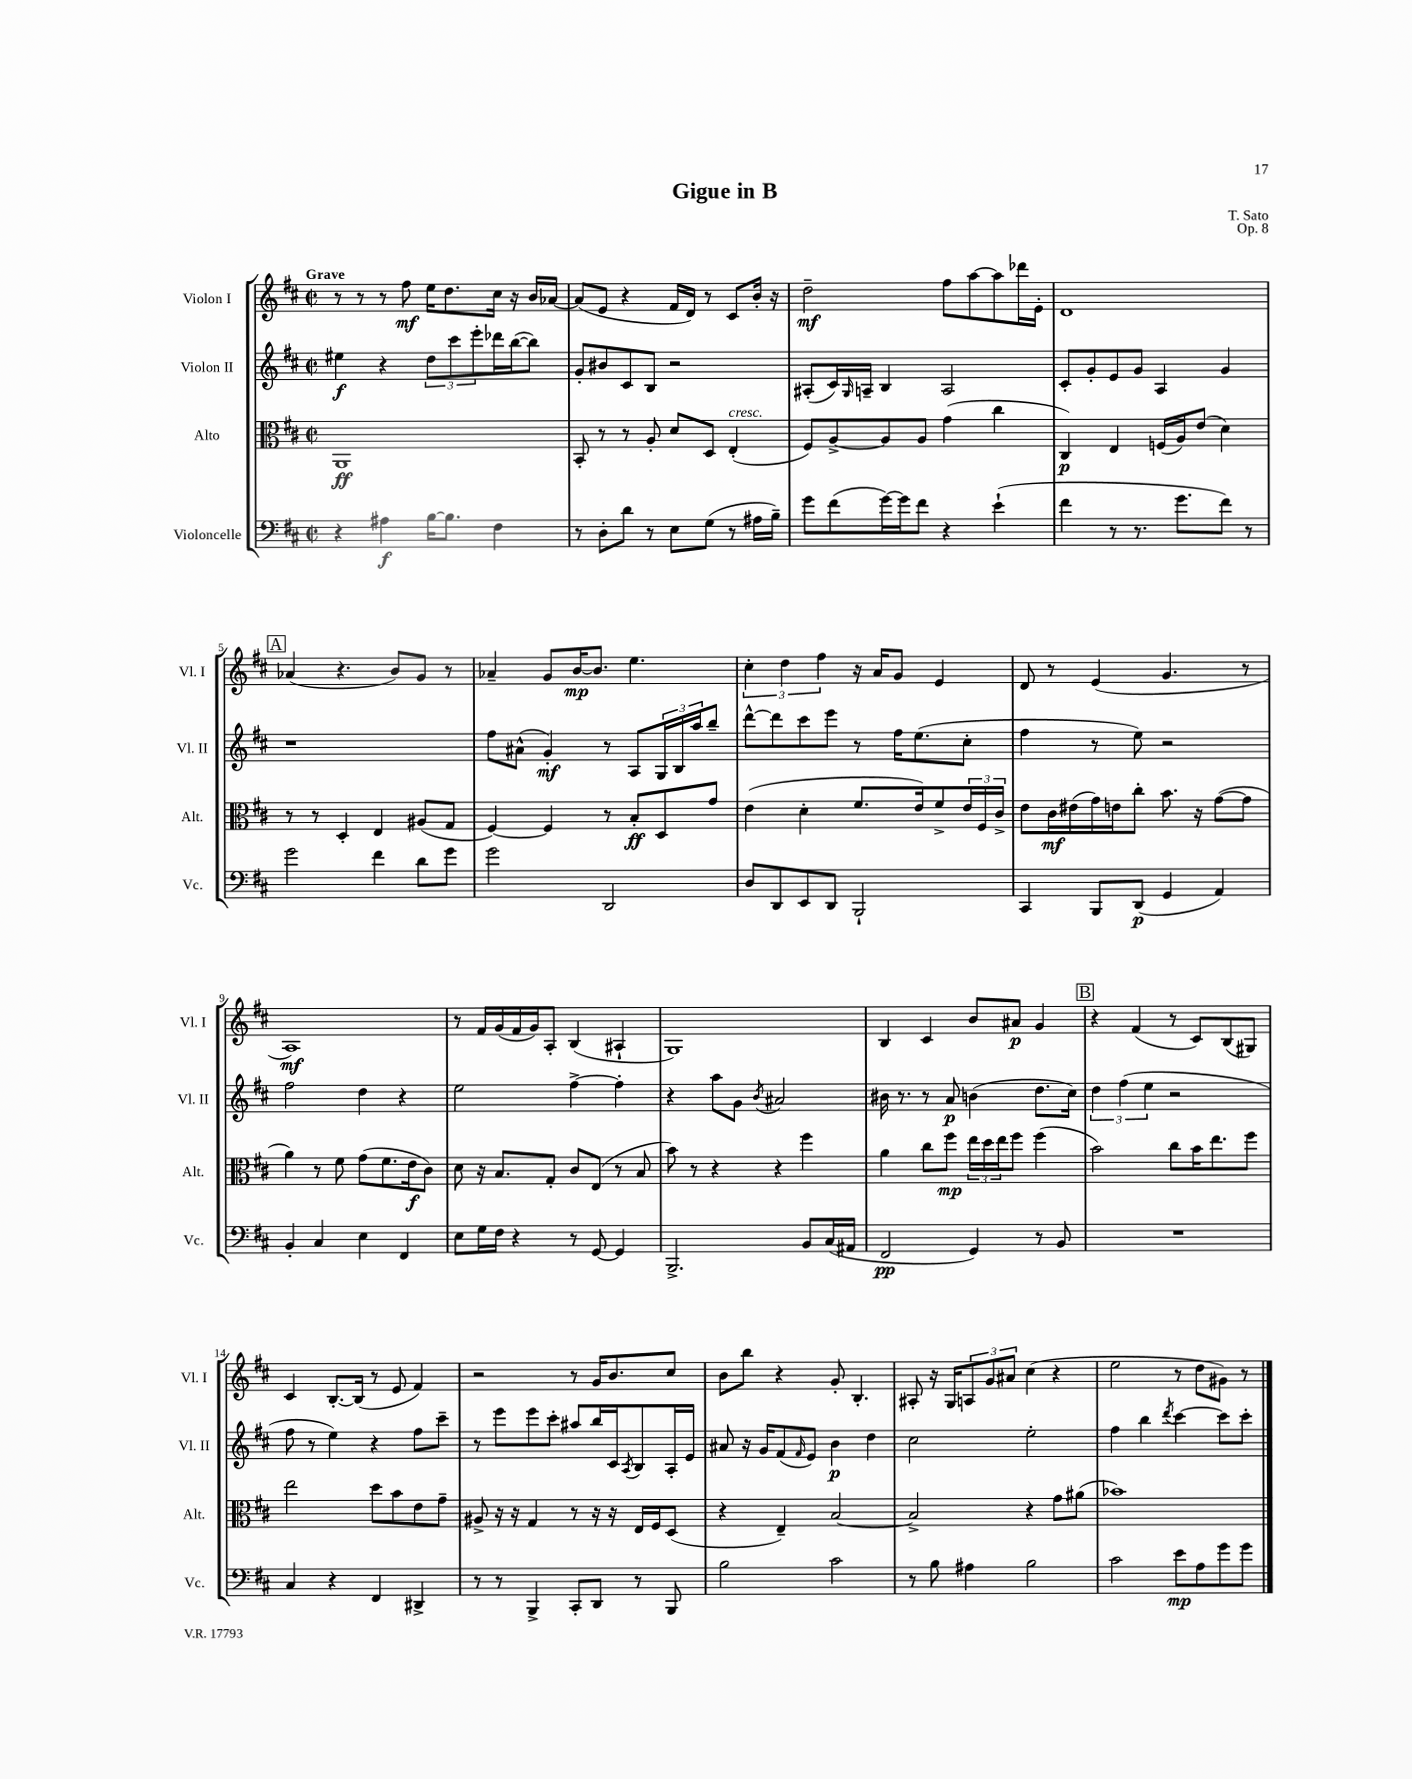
\header { title = "Gigue in B" composer = "T. Sato" opus = "Op. 8" }
<<
\new StaffGroup <<
\new Staff = "s0" \with { instrumentName = "Violon I" shortInstrumentName = "Vl. I" } {
    \clef treble \key d \major \defaultTimeSignature \time 2/2 \tempo "Grave"
    r8 r8 r8 fis''8\mf e''16 d''8. cis''16 r16 b'16 aes'16~ |
    aes'8( e'8 r4 fis'16 d'16) r8 cis'8 b'16-. r16 |
    d''2--\mf fis''8 a''8~ a''8 des'''16 e'16-. |
    d'1 |
    \mark \markup { \box "A" } aes'4( r4. b'8) g'8 r8 |
    aes'4-- g'8 b'16~\mp b'8. e''4. |
    \tuplet 3/2 { cis''4-. d''4 fis''4 } r16 a'16 g'8 e'4 |
    d'8 r8 e'4( g'4. r8 |
    a1\mf) |
    r8 fis'16 g'16( fis'16 g'16) a8-. b4( ais4-! |
    g1) |
    b4 cis'4 b'8 ais'8\p g'4 |
    \mark \markup { \box "B" } r4 fis'4( r8 cis'8) b8( gis8) |
    cis'4 b8.~-. b16( r8 e'8 fis'4) |
    r2 r8 g'16 b'8. cis''8 |
    b'8 b''8 r4 g'8-. b4.-. |
    ais8-. r16 g16 \tuplet 3/2 { a8 g'8 ais'8 } cis''4( r4 |
    e''2 r8 d''8 gis'8) r8 \bar "|." |
}
\new Staff = "s1" \with { instrumentName = "Violon II" shortInstrumentName = "Vl. II" } {
    \clef treble \key d \major \defaultTimeSignature \time 2/2
    eis''4\f r4 \tuplet 3/2 { d''8 cis'''8 e'''8-. } des'''16 b''16~( b''8) |
    g'8-. bis'8 cis'8 b8 r2 |
    ais8-.( cis'16) \grace { g16 } a16-- b4 a2 |
    cis'8-. g'8-. e'8 g'8 a4 g'4 |
    \mark \markup { \box "A" } r1 |
    fis''8 ais'8-^( g'4-.\mf) r8 a8 \tuplet 3/2 { g16 b16 a''16 } b''8-- |
    d'''8~-^ d'''8 cis'''8 e'''8 r8 fis''16 e''8.( cis''8-. |
    fis''4 r8 e''8) r2 |
    fis''2 d''4 r4 |
    e''2 fis''4~-> fis''4-. |
    r4 a''8 g'8 \acciaccatura { b'8 } ais'2 |
    bis'16 r8. r8 a'8\p b'4( d''8. cis''16) |
    \mark \markup { \box "B" } \tuplet 3/2 { d''4 fis''4( e''4 } r2 |
    fis''8 r8 e''4) r4 fis''8 cis'''8-- |
    r8 e'''8 e'''8 cis'''8-. ais''8 b''16 cis'16 \acciaccatura { a8 } b8 a16-. e'16 |
    ais'8 r16 g'16 fis'8( \grace { fis'16 } e'8) b'4\p d''4 |
    cis''2 e''2-. |
    fis''4 b''4 \acciaccatura { d'''8 } cis'''4~ cis'''8 cis'''8-. \bar "|." |
}
\new Staff = "s2" \with { instrumentName = "Alto" shortInstrumentName = "Alt." } {
    \clef alto \key d \major \defaultTimeSignature \time 2/2
    a,1\ff |
    b,8-. r8 r8 a8-. d'8 d8 e4-.^\markup { \italic "cresc." }( |
    fis8) a8~-> a8 a8 g'4( cis''4 |
    cis4\p) e4 f16( a16) e'8( d'4) |
    \mark \markup { \box "A" } r8 r8 d4-. e4 ais8( g8 |
    fis4~) fis4 r8 b8-.\ff d8 g'8 |
    e'4( d'4-. fis'8. e'16) fis'8-> \tuplet 3/2 { e'16 fis16 cis'16-> } |
    e'8 cis'16\mf eis'16( g'16) e'16 cis''8-. b'8. r16 g'8~( g'8 |
    a'4) r8 fis'8 g'8( fis'8. e'16\f cis'8) |
    d'8 r16 b8. g8-. cis'8 e8( r8 b8 |
    b'8) r8 r4 r4 fis''4 |
    a'4 cis''8 fis''8\mp \tuplet 3/2 { e''16 d''16 e''16 } fis''8 fis''4( |
    \mark \markup { \box "B" } b'2) cis''8 b'16 e''8. fis''8 |
    e''2 d''8 b'8 e'8 g'8-- |
    ais8-> r16 r16 g4 r8 r16 r16 e16 fis16 d8( |
    r4 e4--) b2~ |
    b2-> r4 g'8 ais'8( |
    bes'1) \bar "|." |
}
\new Staff = "s3" \with { instrumentName = "Violoncelle" shortInstrumentName = "Vc." } {
    \clef bass \key d \major \defaultTimeSignature \time 2/2
    r4 ais4\f b16~ b8. fis4 |
    r8 d8-. d'8 r8 e8 g8( r8 ais16 b16--) |
    g'8 fis'8( g'16~) g'16 fis'8 r4 e'4-!( |
    fis'4 r8 r8. g'8. fis'8) r8 |
    \mark \markup { \box "A" } g'2 fis'4 d'8 g'8 |
    g'2 d,2 |
    d8 d,8 e,8 d,8 b,,2-! |
    cis,4 b,,8 d,8\p( g,4 a,4) |
    b,4-. cis4 e4 fis,4 |
    e8 g16 fis16 r4 r8 g,8~ g,4 |
    b,,2.-> b,8 cis16( ais,16 |
    fis,2\pp g,4) r8 b,8 |
    \mark \markup { \box "B" } R1 |
    cis4 r4 fis,4 dis,4-> |
    r8 r8 b,,4-> cis,8-. d,8 r8 b,,8 |
    b2 cis'2 |
    r8 b8 ais4 b2 |
    cis'2 e'8\mp a8 g'8 g'8 \bar "|." |
}
>>
>>
